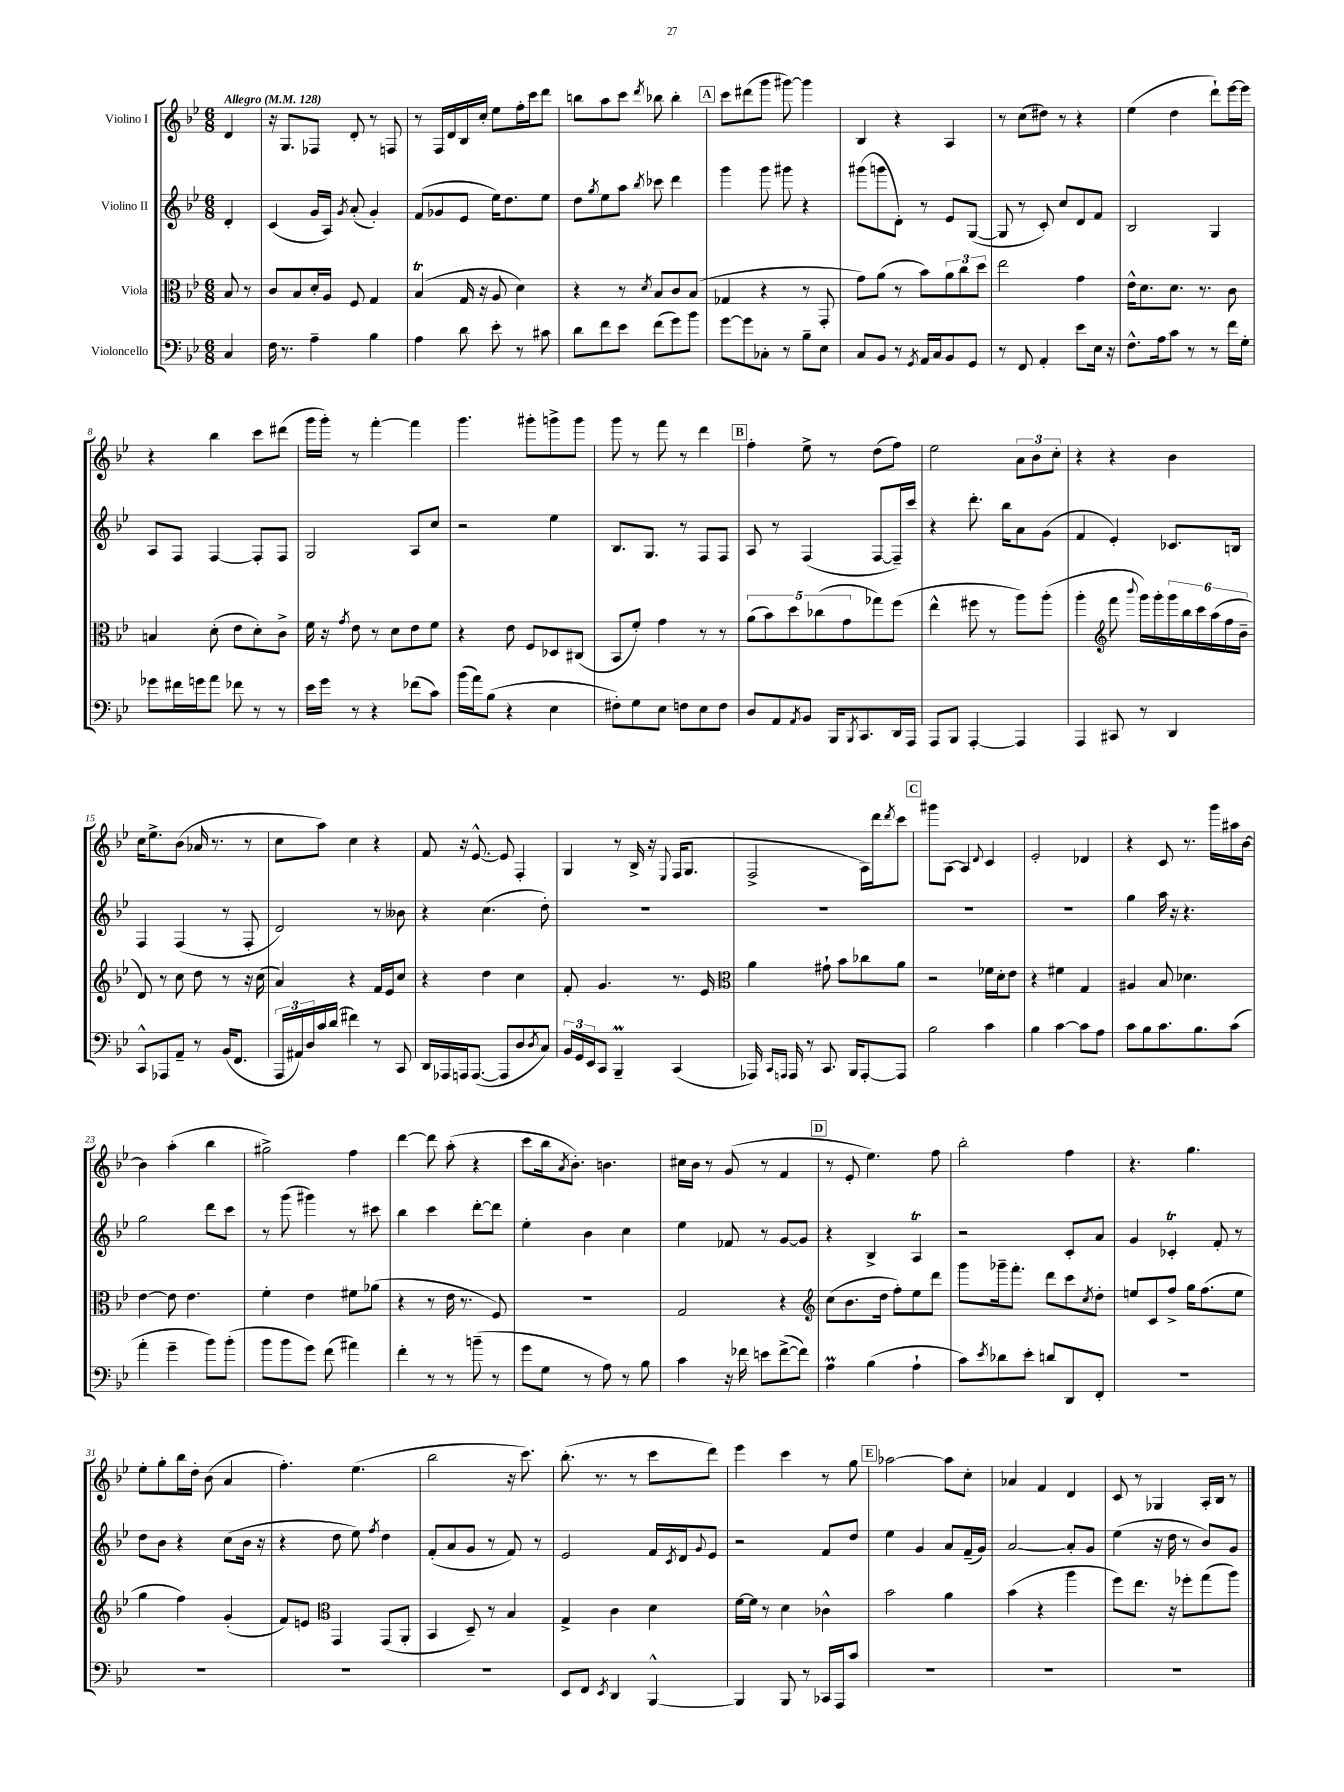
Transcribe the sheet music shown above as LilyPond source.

<<
\new StaffGroup <<
\new Staff = "s0" \with { instrumentName = "Violino I" } {
    \clef treble \key bes \major \numericTimeSignature \time 6/8 \partial 4 \tempo "Allegro" 4 = 128
    d'4 |
    r16 g8. fes8 d'8-. r8 f8 |
    r8 f16 d'16 bes16 c''16-. ees''8 f''16-. c'''16 d'''8 |
    b''8 a''8 c'''8 \acciaccatura { d'''8 } bes''8 bes''4-. |
    \mark \markup { \box "A" } c'''8 dis'''8( g'''8 gis'''8~) gis'''4 |
    bes4 r4 a4 |
    r8 c''8( dis''8) r8 r4 |
    ees''4( d''4 d'''8-!) ees'''16~ ees'''16 |
    r4 bes''4 c'''8 dis'''8( |
    g'''16 g'''16-.) r8 f'''4~-. f'''4 |
    g'''4. gis'''8-. g'''8-> g'''8 |
    g'''8 r8 f'''8 r8 d'''4 |
    \mark \markup { \box "B" } f''4-. ees''8-> r8 d''8( f''8) |
    ees''2 \tuplet 3/2 { a'8 bes'8 c''8-. } |
    r4 r4 bes'4 |
    c''16 ees''8.-> bes'8( aes'16 r8. r8 |
    c''8 a''8) c''4 r4 |
    f'8 r16 ees'8.~-^ ees'8 f4-. |
    g4 r8 bes16-> r16 \appoggiatura { ees8 } f16( g8. |
    f2-> a16) d'''16 \acciaccatura { d'''8 } c'''8 |
    \mark \markup { \box "C" } gis'''8 a8~ a4 \appoggiatura { d'8 } c'4 |
    ees'2-. des'4 |
    r4 c'8 r8. g'''16 ais''16 bes'16~ |
    bes'4 a''4-.( bes''4 |
    gis''2->) f''4 |
    d'''4~ d'''8 a''8-.( r4 |
    c'''8 bes''16 \acciaccatura { a'8 } bes'8.-.) b'4. |
    cis''16 bes'16 r8 g'8( r8 f'4 |
    \mark \markup { \box "D" } r8 ees'8-. ees''4.) f''8 |
    bes''2-. f''4 |
    r4. g''4. |
    ees''8-. g''8-. bes''16 d''16-. bes'8( a'4 |
    f''4.-.) ees''4.( |
    bes''2 r16 c'''8.) |
    bes''8.-.( r8. r8 c'''8 d'''8) |
    ees'''4 c'''4 r8 g''8 |
    \mark \markup { \box "E" } aes''2~ aes''8 c''8-. |
    aes'4 f'4 d'4 |
    c'8 r8 ges4 a16-. bes16 r8 \bar "|." |
}
\new Staff = "s1" \with { instrumentName = "Violino II" } {
    \clef treble \key bes \major \numericTimeSignature \time 6/8 \partial 4
    d'4-. |
    c'4( g'16 a16) \acciaccatura { g'8 } a'8-.( g'4-.) |
    f'8( ges'8 ees'8 ees''16) d''8. ees''8 |
    d''8 \acciaccatura { g''8 } ees''8 a''8 \acciaccatura { bes''8 } ces'''8 d'''4 |
    \mark \markup { \box "A" } g'''4 g'''8 gis'''8 r4 |
    gis'''8( g'''8 d'8-.) r8 ees'8 g8~( |
    g8 r8 c'8-.) c''8 d'8 f'8 |
    bes2 g4 |
    a8 f8 f4~ f8-. f8 |
    g2 a8 c''8 |
    r2 ees''4 |
    bes8. g8. r8 f8 f8 |
    \mark \markup { \box "B" } a8 r8 f4( f8~ f16--) c'''16 |
    r4 d'''8.-. bes''16 a'8 g'8( |
    f'4 ees'4-.) ces'8. b16 |
    f4 f4( r8 f8-. |
    d'2) r8 beses'8 |
    r4 c''4.( d''8-.) |
    R2. |
    R2. |
    \mark \markup { \box "C" } R2. |
    R2. |
    g''4 a''16 r16 r4. |
    g''2 d'''8 c'''8 |
    r8 g'''8( gis'''4) r8 cis'''8 |
    bes''4 c'''4 d'''8~-. d'''8 |
    ees''4-. bes'4 c''4 |
    ees''4 fes'8 r8 g'8~ g'8 |
    \mark \markup { \box "D" } r4 bes4-> a4\trill |
    r2 c'8-. a'8 |
    g'4 ces'4-.\trill f'8-. r8 |
    d''8 bes'8 r4 c''8( bes'16 r16 |
    r4 d''8 ees''8) \acciaccatura { f''8 } d''4 |
    f'8-.( a'8 g'8 r8 f'8) r8 |
    ees'2 f'16 \acciaccatura { c'8 } d'16 \appoggiatura { g'8 } ees'8 |
    r2 f'8 d''8 |
    \mark \markup { \box "E" } ees''4 g'4 a'8 f'16--( g'16) |
    a'2~ a'8-. g'8 |
    ees''4( r16 d''16 r8 bes'8) g'8 \bar "|." |
}
\new Staff = "s2" \with { instrumentName = "Viola" } {
    \clef alto \key bes \major \numericTimeSignature \time 6/8 \partial 4
    bes8 r8 |
    c'8 bes8 d'16-. a16 f8 g4 |
    bes4\trill( g16 r16 a8 d'4) |
    r4 r8 \acciaccatura { d'8 } bes8 c'8 bes8( |
    \mark \markup { \box "A" } ges4 r4 r8 g,8-. |
    g'8) a'8( r8 bes'8) \tuplet 3/2 { a'8 c''8 d''8 } |
    ees''2 g'4 |
    ees'16-^ d'8. d'8. r8. c'8 |
    b4 d'8-.( ees'8 d'8-.) c'8-> |
    f'16 r16 \acciaccatura { g'8 } ees'8 r8 d'8 ees'8 f'8 |
    r4 ees'8 f8 des8 cis8( |
    bes,8 f'8-.) g'4 r8 r8 |
    \mark \markup { \box "B" } \tuplet 5/4 { a'8( bes'8) d''8 ces''8( g'8 } ges''8) f''8( |
    ees''4-^ fis''8 r8 a''8) a''8-.( |
    a''4-. \clef treble f'''8 \appoggiatura { bes'''8 } g'''16) g'''16-. \tuplet 6/4 { g'''16 bes''16 c'''16 a''16( f''16 bes'16-- } |
    d'8) r8 c''8 d''8 r8 r16 c''16( |
    a'4) r4 f'16 ees'16 c''8 |
    r4 d''4 c''4 |
    f'8-. g'4. r8. ees'16 |
    \clef alto a'4 gis'8-! bes'8 ces''8 a'8 |
    \mark \markup { \box "C" } r2 fes'16 d'16-. ees'8 |
    r4 fis'4 g4 |
    ais4 bes8 des'4. |
    ees'4~ ees'8 ees'4. |
    f'4-. ees'4 fis'8 aes'8( |
    r4 r8 ees'16 r8. f8) |
    R2. |
    g2 r4 |
    \mark \markup { \box "D" } \clef treble c''8( bes'8. d''16 f''8-.) ees''8 d'''8 |
    g'''8 ges'''16-- f'''8.-. d'''8 c'''8 \acciaccatura { c''8 } d''8-. |
    e''8 c'8 f''8-> g''16 f''8.( e''8 |
    g''4 f''4) g'4-.( |
    f'8) e'8 \clef alto g,4 g,8( a,8-. |
    bes,4 d8--) r8 bes4 |
    g4-> c'4 d'4 |
    f'16~ f'16 r8 d'4 ces'4-^ |
    \mark \markup { \box "E" } bes'2 a'4 |
    bes'4( r4 a''4 |
    f''8) ees''8. r16 fes''8-. g''8( a''8) \bar "|." |
}
\new Staff = "s3" \with { instrumentName = "Violoncello" } {
    \clef bass \key bes \major \numericTimeSignature \time 6/8 \partial 4
    c4 |
    f16 r8. a4-- bes4 |
    a4 d'8 ees'8-. r8 cis'8 |
    d'8 f'8 ees'8 f'8( g'8) bes'8 |
    \mark \markup { \box "A" } g'8~ g'8 ces8-. r8 bes8-- ees8 |
    c8 bes,8 r8 \acciaccatura { g,8 } a,16 c16 bes,8 g,8 |
    r8 f,8 a,4-. ees'8 ees16 r16 |
    f8.-^ a16 c'8 r8 r8 f'16 g16-. |
    ges'8 fis'16 g'16 a'8 fes'8 r8 r8 |
    ees'16 g'16 r8 r4 fes'8( c'8) |
    bes'16( a'16) bes8( r4 ees4 |
    fis8-.) g8 ees8 f8 ees8 f8 |
    \mark \markup { \box "B" } d8 a,8 \acciaccatura { a,8 } bes,8 bes,,16 \acciaccatura { bes,,8 } c,8. d,16 a,,16 |
    a,,8 bes,,8 a,,4~-. a,,4 |
    a,,4 cis,8 r8 d,4 |
    c,8-^ aes,,8 a,8-- r8 bes,16( f,8. |
    \tuplet 3/2 { a,,16 ais,16) d16 } c'16 d'16( fis'4) r8 c,8 |
    d,16 aes,,16 a,,16 a,,8.~( a,,8 d8 \acciaccatura { d8 } c8) |
    \tuplet 3/2 { bes,16 g,16 ees,16 } c,8 bes,,4--\prall c,4( |
    aes,,16) \grace { c,16 a,,16 } a,,16 r8 c,8. bes,,16 a,,8~-. a,,8 |
    \mark \markup { \box "C" } bes2 c'4 |
    bes4 c'4~ c'8 a8 |
    c'8 bes8 c'8. bes8. c'8( |
    a'4-. g'4-- bes'8) bes'8-.( |
    bes'8 bes'8 g'8) f'8( ais'4) |
    f'4-. r8 r8 b'8--( r8 |
    g'8 g8 r8 a8) r8 bes8 |
    c'4 r16 fes'16 e'8 fes'8~->( fes'8) |
    \mark \markup { \box "D" } a4\prall bes4( a4-! |
    c'8) \acciaccatura { ees'8 } des'8 ees'8-. d'8 d,8 f,8-. |
    R2. |
    R2. |
    R2. |
    R2. |
    ees,8 f,8 \acciaccatura { ees,8 } d,4 bes,,4~-^ |
    bes,,4 bes,,8 r8 ces,16 a,,16 c'8 |
    \mark \markup { \box "E" } R2. |
    R2. |
    R2. \bar "|." |
}
>>
>>
